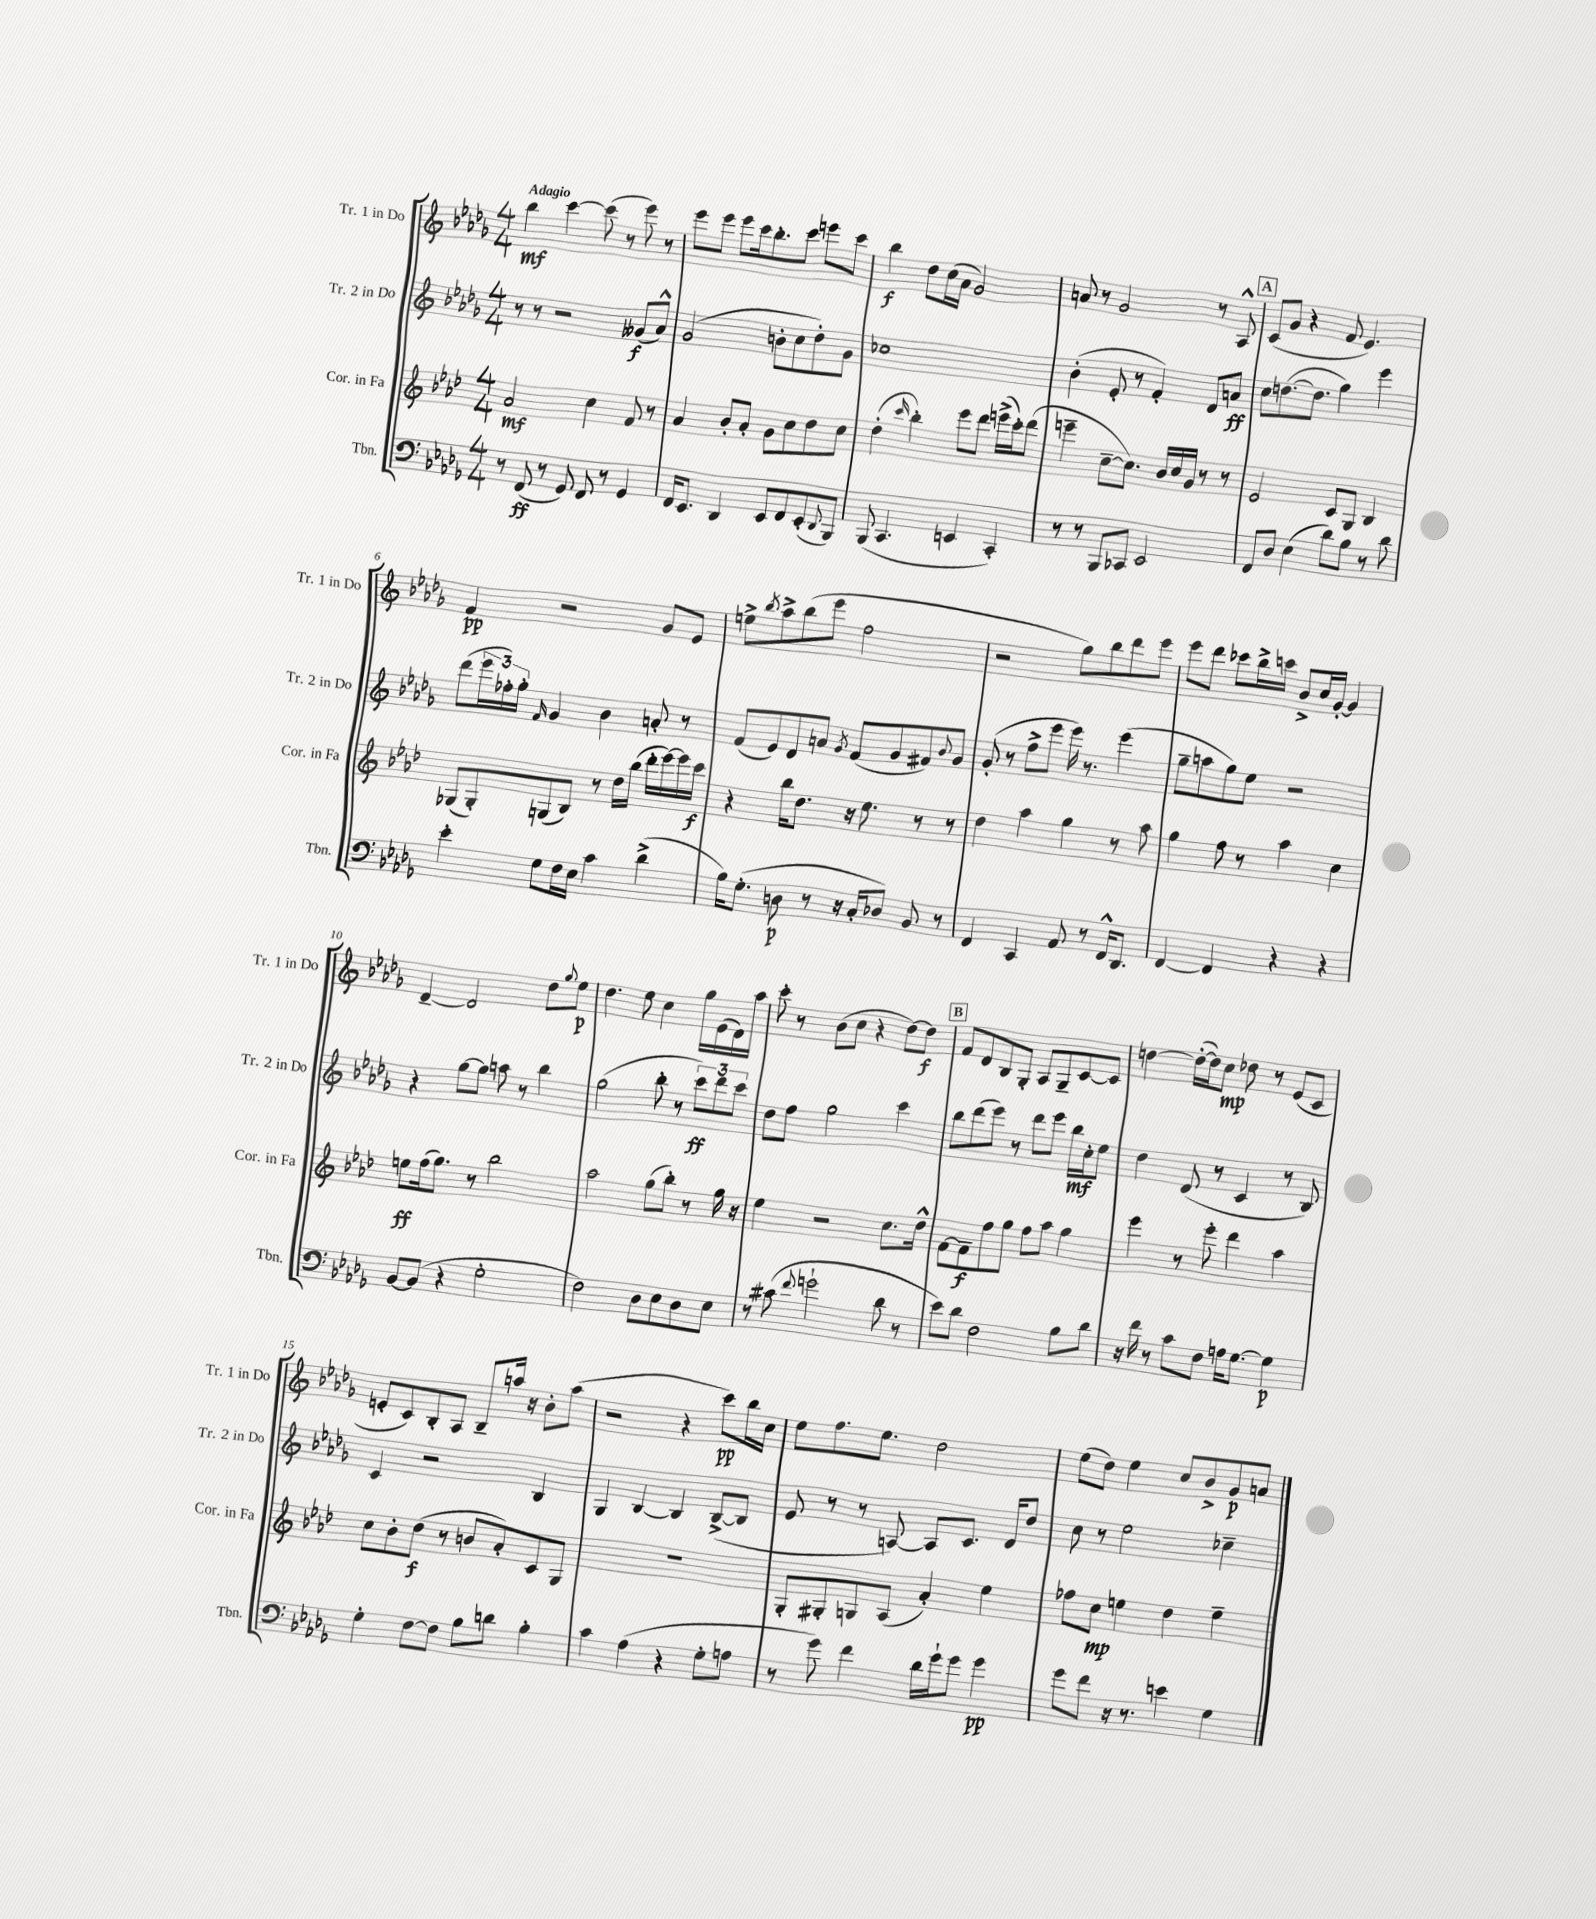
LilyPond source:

<<
\new StaffGroup <<
\new Staff = "s0" \with { instrumentName = "Tr. 1 in Do" shortInstrumentName = "Tr. 1 in Do" } {
    \clef treble \key des \major \numericTimeSignature \time 4/4 \tempo "Adagio"
    bes''4\mf c'''4~ c'''8( r8 ees'''8) r8 |
    ees'''8 ees'''8 ees'''8 c'''16 bes''8.-. c'''8 e'''8 c'''8 |
    bes''4\f des''8 c''16( aes'16 ges'2) |
    a'8 r8 ges'2 r8 aes8-^ |
    \mark \markup { \box "A" } c'8( ges'8 r4 f'8 ees'4.) |
    f'4\pp r2 ges'8 ees'8 |
    e''8-> \acciaccatura { bes''8 } aes''8-> bes''8( ees'''8 f''2 |
    r2 ges''8) bes''8 des'''8 ees'''8 |
    ees'''8 des'''8 ces'''8 bes''16-> c'''16 bes'8-> c''16 ges'16~-. ges'4 |
    des'4~-- des'2 des''8 \appoggiatura { ges''8 } ees''8\p |
    des''4. ees''8 c''4 ges''16 ees'16( des'16) aes''16 |
    c'''8-. r8 bes'8( c''8 r4 des''8~) des''8\f |
    \mark \markup { \box "B" } f'8 des'8 bes8 ges8-. aes8 ges8-- c'8~ c'8 |
    d''4~ d''16~-.( d''16) c''8\mp des''8 r8 ees'8( c'8 |
    e'8-. c'8) bes8-. aes8 bes8-- a''16 r16 bes'8-. a''8( |
    r2 r4 c'''8\pp) bes''16 c''16 |
    ees''8 f''8. ees''8. des''2 |
    ees''8( des''8) ees''4 c''8 bes'8-> ges'8\p a'8 \bar "|." |
}
\new Staff = "s1" \with { instrumentName = "Tr. 2 in Do" shortInstrumentName = "Tr. 2 in Do" } {
    \clef treble \key des \major \numericTimeSignature \time 4/4
    r8 r8 r2 geses'8\f( aes'8-^) |
    ges'2( b'8-. c''8 des''8-.) ges'8 |
    ces''1 |
    bes'4-.( ees'8-. r8 f'4-.) des'8 a'8\ff |
    \mark \markup { \box "A" } c''8 d''8.~( d''8. ges''4) ees'''4 |
    des'''8( \tuplet 3/2 { ees'''16 fes''16-.) ges''16-. } \grace { f'16 } ges'4 bes'4 a'8-. r8 |
    f'8( ees'8) des'8 a'8 \acciaccatura { ges'8 } f'8( ges'8 fis'8) \appoggiatura { bes'8 } ges'8 |
    ges'8-.( r8 f''8-> ees'''8 ees'''16) r8. ees'''4( |
    ges''8-- a''8 ges''8) ees''8 r2 |
    r4 ges''8~ ges''8 a''8 r8 bes''4 |
    ges''2( bes''8-. r8 \tuplet 3/2 { c'''8\ff) des'''8 c'''8 } |
    des''8 f''8 ges''2 c'''4 |
    \mark \markup { \box "B" } bes''8 des'''8( ees'''8) r8 des'''8 ees'''8 bes''16\mf c''16-. ees''8 |
    des''4 des'8( r8 c'4 r8 bes8) |
    c'4 r2 bes4 |
    ges4 bes4~ bes4 bes8~->( bes8 |
    ees'8 r8 r8 a8~) a8 c'8. des'16 des''8 |
    c''8 r8 ees''2 ces''4-- \bar "|." |
}
\new Staff = "s2" \with { instrumentName = "Cor. in Fa" shortInstrumentName = "Cor. in Fa" } {
    \clef treble \key aes \major \numericTimeSignature \time 4/4
    aes'2\mf c''4 f'8 r8 |
    aes'4 bes'8-. aes'8-. g'8 c''8 des''8 c''8 |
    des''4-.( \grace { c'''16 } bes''4-.) ees'''8 des'''8 e'''16->( c'''16-.) des'''8( |
    e'''4-- c''8~-- c''8.) bes'16 c''16 g'16 r8 r8 |
    \mark \markup { \box "A" } ees'2 c'8 g8 bes4 |
    ges8( ges8-.) g8( bes8) r8 des''16 bes''16( des'''16-. ees'''16~) ees'''16 c'''16\f |
    r4 bes''16 des''8. r16 ees''8. r8 r8 |
    des''4 aes''4 g''4 r8 aes''8 |
    g''4 f''8 r8 aes''4 c''4 |
    e''8\ff f''16( g''8.) r8 bes''2 |
    aes''2 g''8( bes''8-.) r8 g''16 r16 |
    ees''4 r2 c''8. des''16-^ |
    \mark \markup { \box "B" } f'8~ f'8--\f f''8 g''8 f''8 aes''8 g''4 |
    ees'''4 r8 ees'''8-. des'''4 aes''4 |
    c''8 bes'8-. des''8\f( r8 b'8 aes'8-.) c'8 g8 |
    R1 |
    g8-. gis8-. g8 aes8( aes'4-.) ees''4 |
    fes''8 c''8\mp e''4 des''4 e''4-- \bar "|." |
}
\new Staff = "s3" \with { instrumentName = "Tbn." shortInstrumentName = "Tbn." } {
    \clef bass \key des \major \numericTimeSignature \time 4/4
    r8 f,8\ff( r8 ges,8) f,8 r8 ges,4 |
    f,16 ees,8. des,4 ees,8 f,8 ees,8-.( \appoggiatura { des,8 } bes,,8) |
    bes,,8( c,4. e,4 c,4-.) |
    r8 r8 bes,,8 ces,8 ees,2 |
    \mark \markup { \box "A" } f,8 des8 ees4( des'8) bes8 r8 des'8 |
    ees'4-. ges8 f16 ees16 c'4 des'4->( |
    bes16) ges8.-.( d8\p r8 r16 c16-. des8) bes,8 r8 |
    f,4 c,4 aes,8 r8 f,16-^ des,8. |
    f,4~ f,4 r4 r4 |
    bes,8~ bes,8( r4 ges2-. |
    f2) des8 ees8 des8 ees8 |
    r8 cis'8( \appoggiatura { f'8 } g'2-! des'8 r8 |
    \mark \markup { \box "B" } ees'8) des'8 f2 bes8 des'8 |
    r16 f'16 r8 c'8 f8 a16 ges8.~ ges4\p |
    ges4-. f8~ f8 bes8 d'8 bes4-. |
    c'4 aes4( r4 ges8-. a8 |
    r8 ges'8) f'4 des'16 ges'16-! ges'8 ges'4\pp |
    ges'8 f'8 r16 r8. e'4 ges4 \bar "|." |
}
>>
>>
